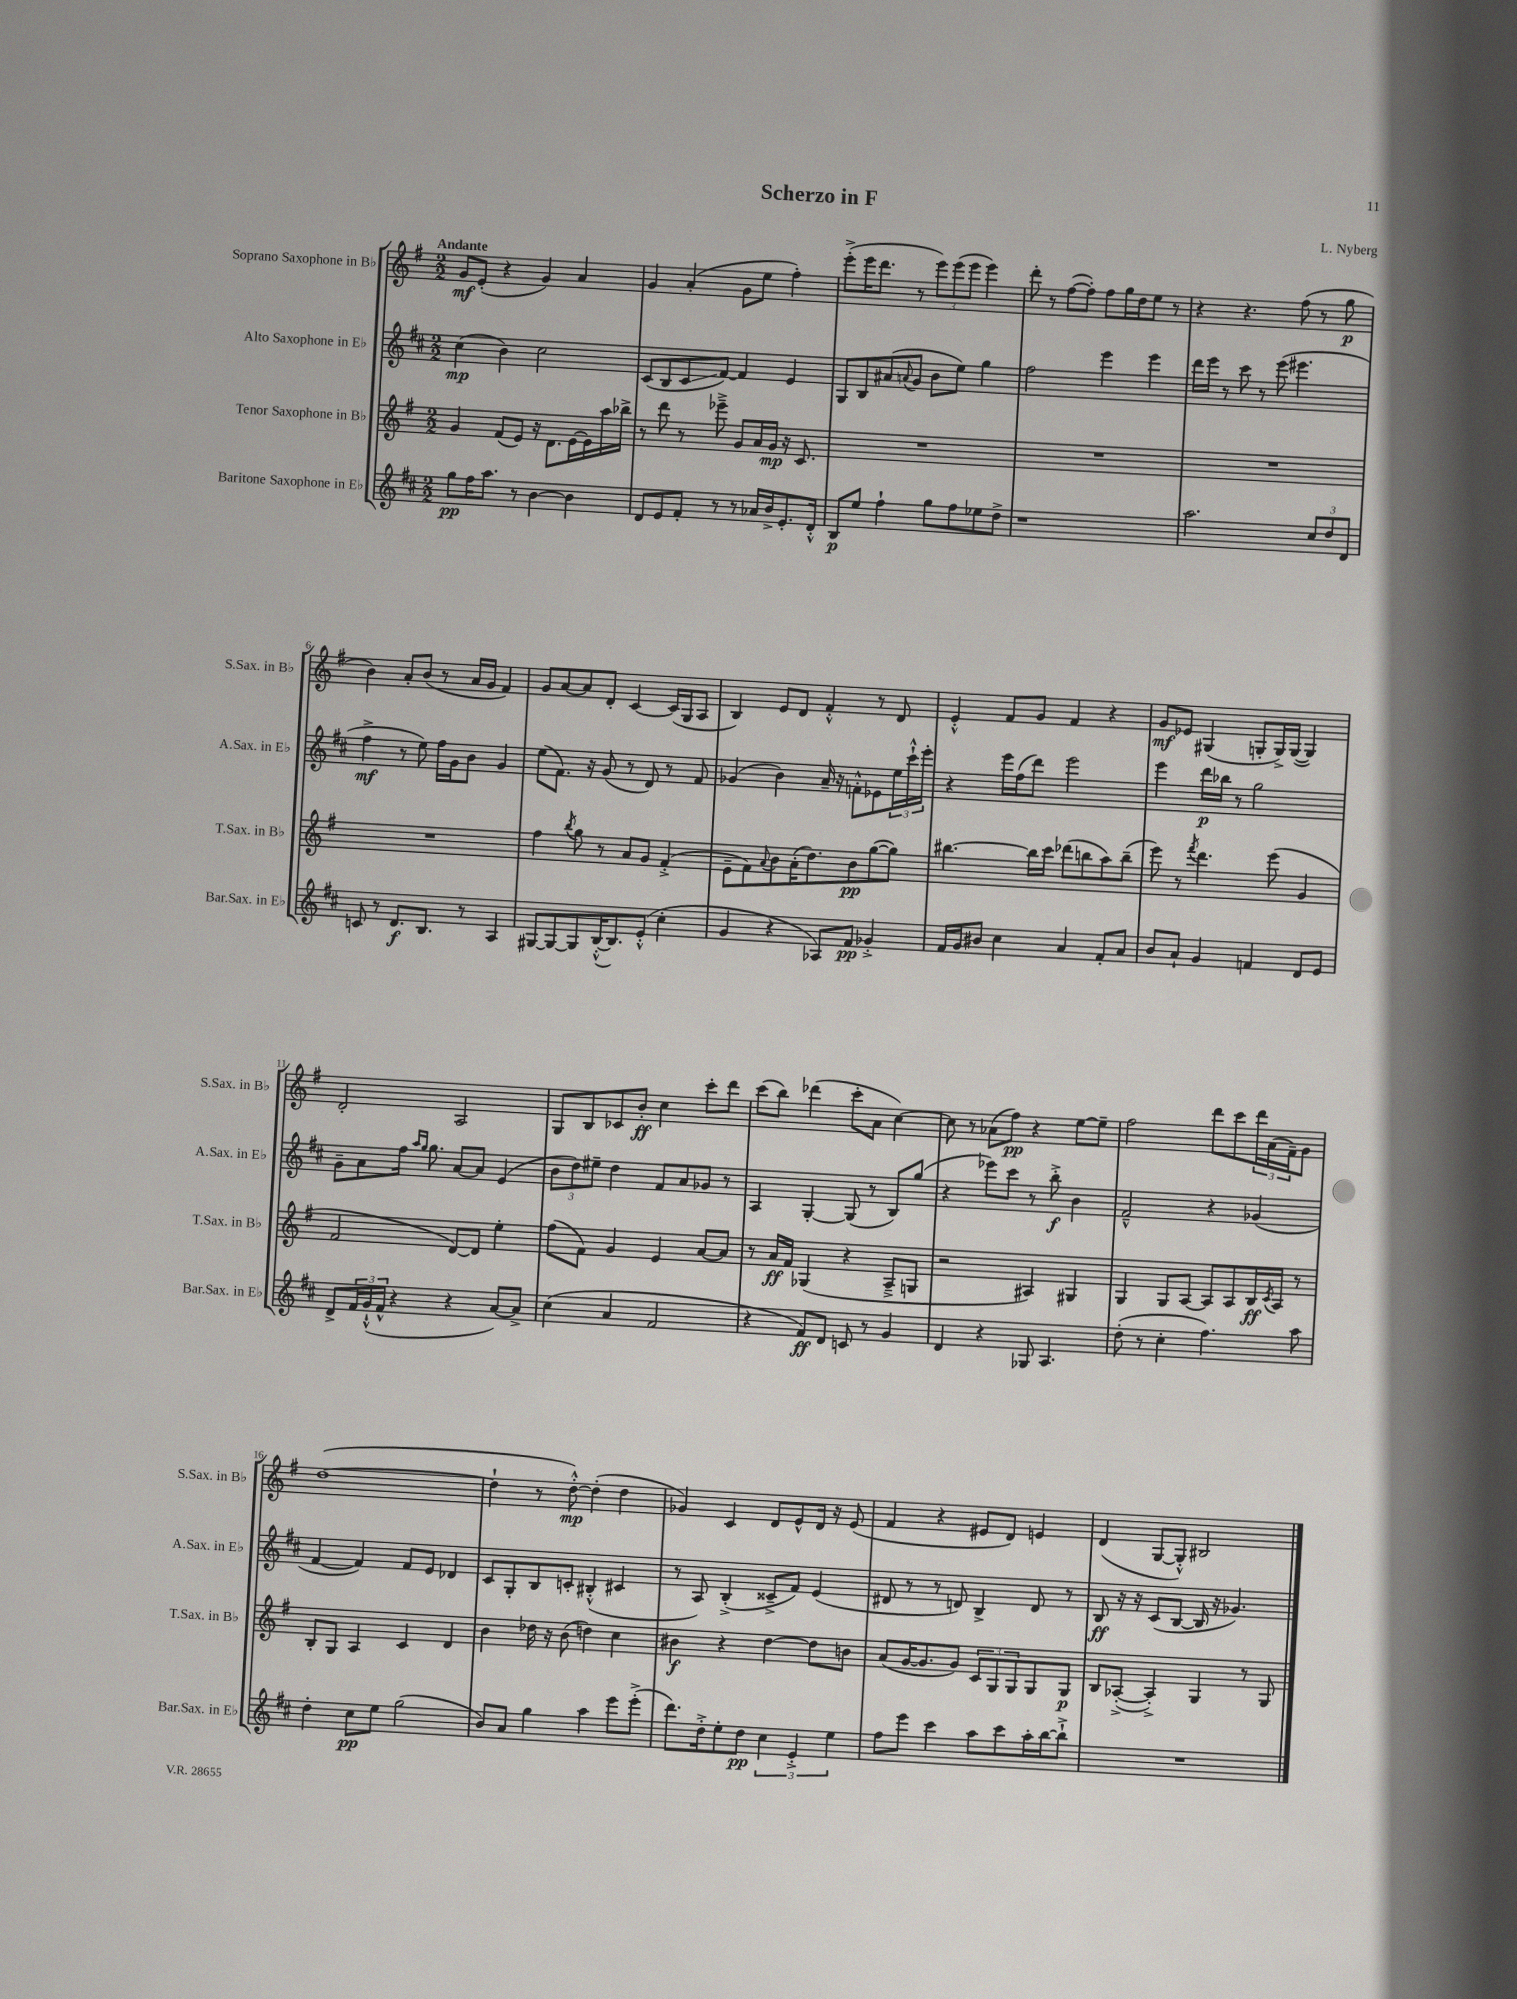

**kern	**kern	**kern	**kern
*staff4	*staff3	*staff2	*staff1
*clefG2	*clefG2	*clefG2	*clefG2
*k[f#c#]	*k[f#]	*k[f#c#]	*k[f#]
*M2/2	*M2/2	*M2/2	*M2/2
8gg	4g	(4cc#	8g
16ff#	.	.	(8e'
8.aa	.	.	.
.	(8f#	4b)	4r
8r	8e)	.	.
[4b	16r	2cc#	4g)
.	8.d	.	.
4b]	[16e	.	4a
.	16e]	.	.
.	16aa	.	.
.	16bb-^	.	.
=	=	=	=
8d	8r	(8c#	4g
8e	8ddd	8B	.
8f#'	8r	8c#	(4a'
8r	8eee-~^	[8f#)	.
8r	8g	4f#]	8g
16a-	16a	.	8ee
16b^	16g	.	.
8.e'	16r	4e	4ff#')
.	8.c	.	.
16d'^^	.	.	.
=	=	=	=
8B	1r	8G	(8eee'^
8ee	.	8B	16eee
.	.	.	8.ddd
4ff#`	.	(8a#	.
.	.	8qqa	.
.	.	8g	8r
8gg	.	8b	12eee)
.	.	.	(12eee
8ff#	.	8ee)	.
.	.	.	12eee
8ee-	.	4gg	4eee)
8dd^	.	.	.
=	=	=	=
1r	1r	2ff#	8ddd'
.	.	.	8r
.	.	.	([8ff#
.	.	.	8ff#'])
.	.	4eee	8ff#
.	.	.	16gg
.	.	.	16dd
.	.	4eee	8ee
.	.	.	8r
=	=	=	=
2.aa	1r	16ddd	4r
.	.	16eee	.
.	.	8r	.
.	.	8ccc#	4.r
.	.	8r	.
.	.	(8eee	.
.	.	4.eee#	(8ff#
12cc#	.	.	8r
12dd	.	.	.
.	.	.	8gg
12d	.	.	.
=	=	=	=
8c	1r	4ff#^	4b)
8r	.	.	.
8.d	.	8r	8a'
.	.	8ee)	(8b
8.B	.	.	.
.	.	16ff#	8r
.	.	16g	.
8r	.	8b	16a
.	.	.	16g
4A	.	4g	4f#)
=	=	=	=
[8G#	4ff#	(8ee	8g
8G#_	.	8.f#)	[8a
.	8qbb	.	.
8G#]	8gg	.	8a]
.	.	16r	.
([16B'^^	8r	(8g	8d'
8.B])	.	.	.
.	8a	8r	[4c
(8e'^^	8g	8d)	.
4cc#'	(4f#'^	8r	(16c]
.	.	.	16G
.	.	8f#	8A
=	=	=	=
4g	8e~	(4g-	4B)
.	8f#)	.	.
.	8qqa	.	.
4r	8b	4b)	8e
.	(16a'	.	8d
.	8.dd)	.	.
8A-)	.	16a~	4f#'^^
.	.	16r	.
8f#	8b	8f'^^	.
4g-'^	([8gg	8e-	8r
.	8gg])	24ee	8d
.	.	24ccc#`^^	.
.	.	24eee'	.
=	=	=	=
16f#	[4.bb#	4r	4e'^^
16g	.	.	.
8b#	.	.	.
4cc#	.	16eee	8f#
.	.	(16ff#	.
.	16bb#]	8ddd)	8g
.	16ccc	.	.
4a	(8ddd-	2eee	4f#
.	8bb	.	.
8f#'	8aa)	.	4r
8a	(8bb~	.	.
=	=	=	=
8b	8eee)	4eee	8g
8a`	8r	.	8e-
.	8qfff#	.	.
4g	4.ddd	16ddd	(4G#
.	.	16bb-	.
.	.	8r	.
4f	.	2gg	8G'
.	(8eee	.	16G^)
.	.	.	([16G
8d	4g	.	4G])
8e	.	.	.
=	=	=	=
8d^	2f#	8g~	2d'
24f#	.	8a	.
(24g`^^	.	.	.
24f#^^	.	.	.
4r	.	16ff#	.
.	.	16qqaa	.
.	.	16qqgg	.
.	.	8.gg	.
4r	[8d)	[8a	2A
.	8d]	8a]	.
[8a)	4ee'	(4e	.
8a^]	.	.	.
=	=	=	=
(4cc#	(8ff#	12b	8G
.	.	12dd)	.
.	8f#)	.	8B
.	.	12ee#~	.
4a	4g	4dd	8c-
.	.	.	8b'
2f#	4e	8f#	4cc
.	.	8a	.
.	[8a	8g-	8ccc'
.	8a]	8r	8ddd
=	=	=	=
4r	8r	4A	(8ccc
.	16a	.	8bb)
.	16f#	.	.
8f#)	(4G-	[4G'	(4ddd-
8d	.	.	.
8c	4r	(8G]	8ccc'
8r	.	8r	8a
4g	8A~^	8B)	[4cc)
.	8G	(8gg	.
=	=	=	=
4d	2r	4r	8cc]
.	.	.	8r
4r	.	8eee-)	(8a-
.	.	8ccc#	8ff#)
8G-	4A#)	8r	4r
4.A	.	8bb'^	.
.	4G#	4b	[8ee
.	.	.	8ee~]
=	=	=	=
(8dd'	4G	2f#~^^	2ff#
8r	.	.	.
4cc#'	8G	.	.
.	[8A	.	.
4.ff#)	8A]	4r	8ddd
.	8A	.	8ccc
.	16B	(4g-	24ddd
.	.	.	(24a
.	8qc	.	.
.	16A	.	.
.	.	.	24f#~)
8aa	8r	.	8g
=	=	=	=
4dd'	8B'	[4f#	([1dd
.	8G	.	.
8cc#	4A	4f#])	.
8ee	.	.	.
(2gg	4c	8f#	.
.	.	8e	.
.	4d	4d-	.
=	=	=	=
8b)	4b	8c#	4dd`]
8a	.	8G'	.
4gg	16dd-	8B	8r
.	16r	.	.
.	(8b	8c'	[8dd'^^)
4aa	4dd)	(4B#'^^	(4dd']
8eee	4cc	4c#	4dd
(8eee'^	.	.	.
=	=	=	=
8.ddd)	4b#	8r	4g-)
.	.	8A)	.
16dd'^	.	.	.
8ee'	4r	(4B'^	4c
8dd	.	.	.
6cc#	[4dd	8c##~^	8d
.	.	8f#)	8e^^
6e'^	.	.	.
.	8dd]	(4e	16d
.	.	.	16r
6ee	.	.	.
.	8b	.	(8e
=	=	=	=
8ff#	(8a	8d#	4f#
8eee	[16g	8r	.
.	8.g]	.	.
4ccc#	.	8r	4r
.	8g)	8d)	.
8aa	12c	4B^	8e#
.	12G	.	.
8ccc#	.	.	8d)
.	12G	.	.
16aa'	8G	8d	4e
[16bb	.	.	.
8bb`^]	8G	8r	.
=	=	=	=
1r	8B	8B	(4d
.	([8A-'^	16r	.
.	.	16r	.
.	4A-'^])	(8c#	[8G
.	.	[8B	8G'^^])
.	4G	16B]	2B#
.	.	16r	.
.	.	4.g-)	.
.	8r	.	.
.	8G	.	.
==	==	==	==
*-	*-	*-	*-
